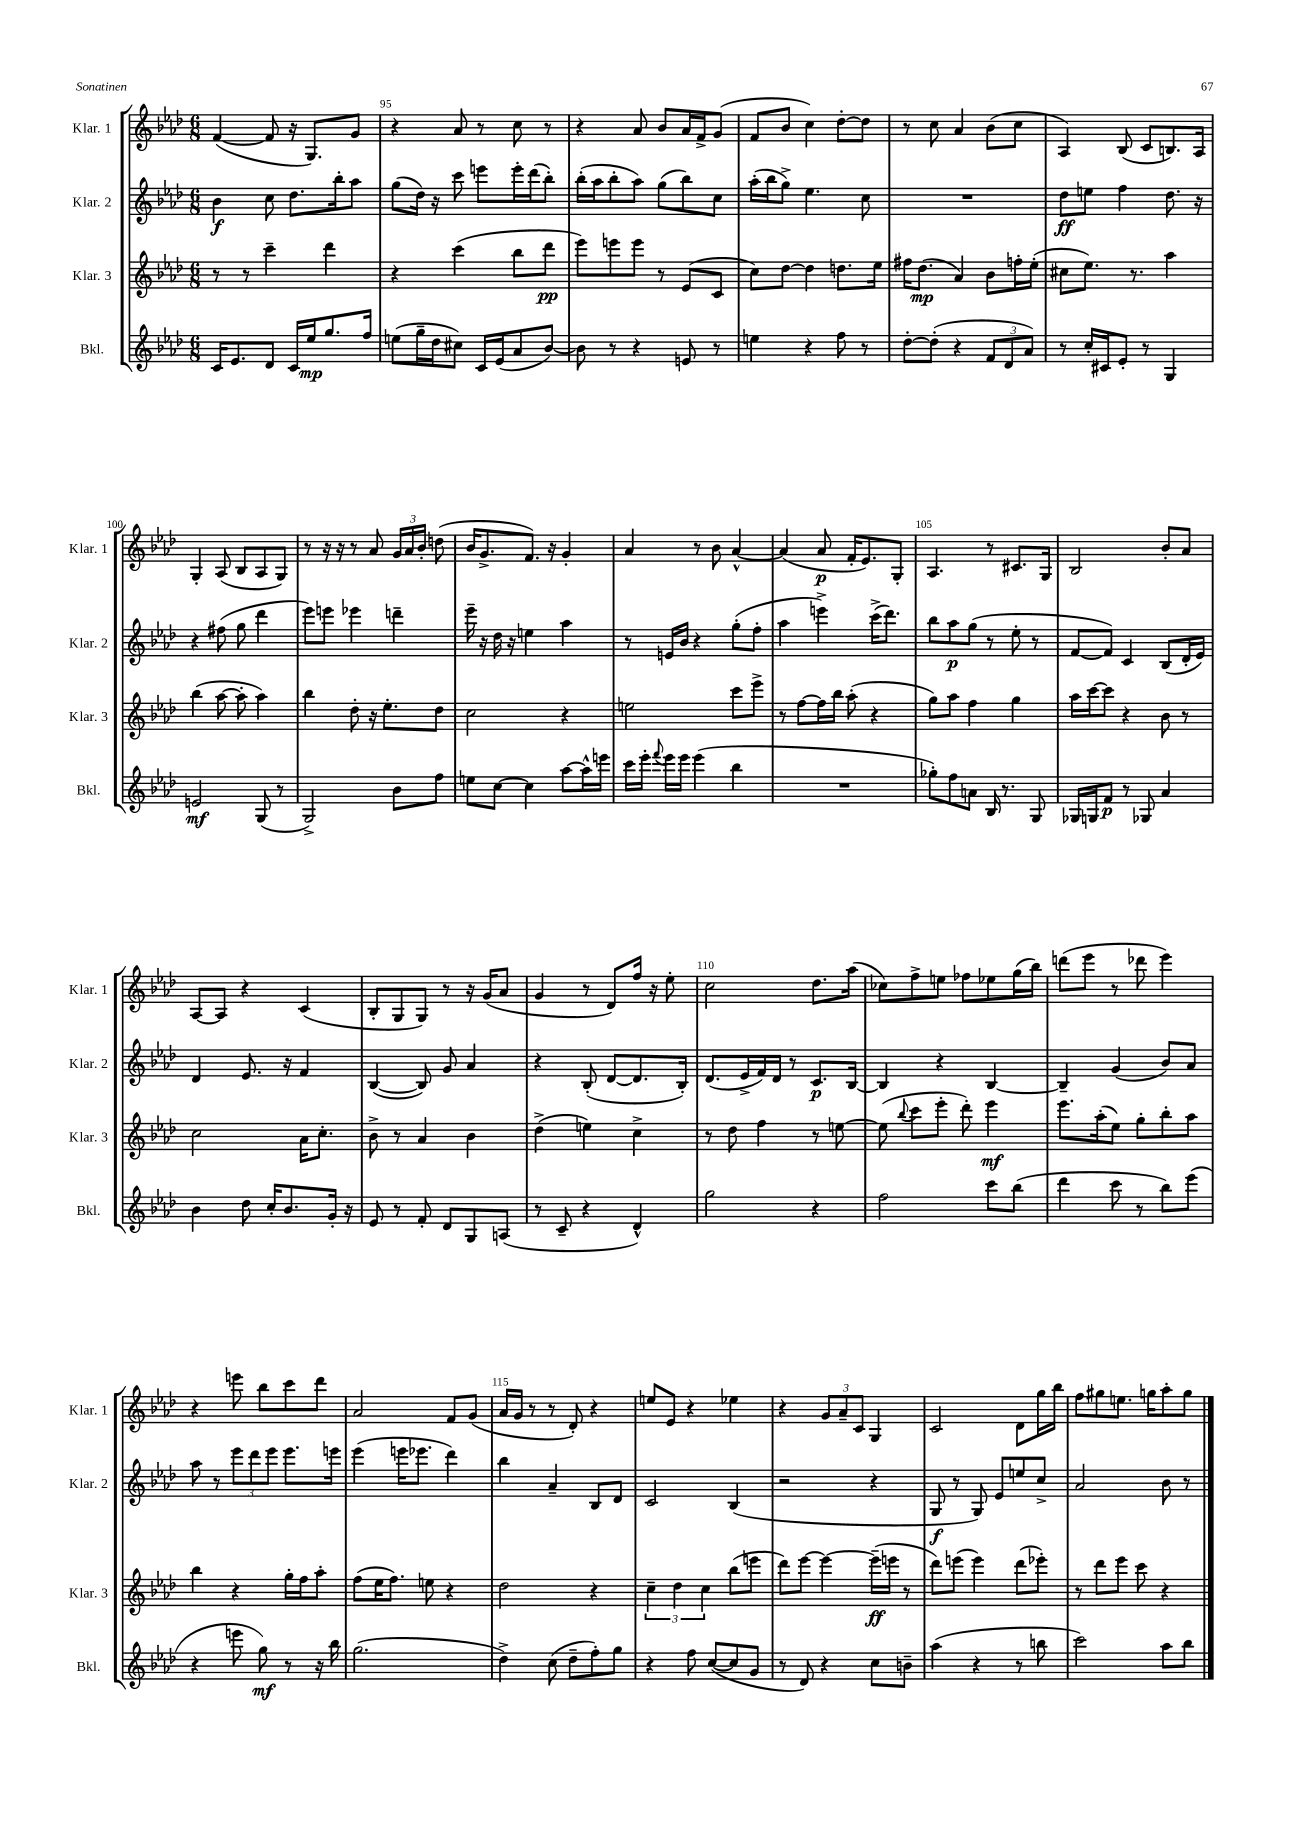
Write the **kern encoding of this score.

**kern	**kern	**kern	**kern
*staff4	*staff3	*staff2	*staff1
*clefG2	*clefG2	*clefG2	*clefG2
*k[b-e-a-d-]	*k[b-e-a-d-]	*k[b-e-a-d-]	*k[b-e-a-d-]
*M6/8	*M6/8	*M6/8	*M6/8
16c	8r	4b-	([4f
8.e-	.	.	.
.	8r	.	.
8d-	4ccc~	8cc	8f]
16c	.	8.dd-	16r
16ee-	.	.	8.G)
8.gg	4ddd-	.	.
.	.	16bb-'	.
.	.	8aa-	8g
16ff	.	.	.
=	=	=	=
(8ee	4r	(8gg	4r
16gg~	.	16dd-)	.
16dd-	.	16r	.
8cc#)	(4ccc	8ccc	8a-
16c	.	8eee	8r
(16e-	.	.	.
8a-	8bb-	16eee'	8cc
.	.	(16ddd-	.
[8b-)	8ddd-	8bb-')	8r
=	=	=	=
8b-]	8eee-)	(16bb-'	4r
.	.	16aa-	.
8r	8eee	8bb-'	.
4r	8eee	8aa-)	8a-
.	8r	(8gg	8b-
8e	(8e-	8bb-)	16a-
.	.	.	16f^
8r	8c	8cc	(8g
=	=	=	=
4ee	8cc)	(16aa-'	8f
.	.	16bb-	.
.	[8dd-	8gg^)	8b-
4r	4dd-]	4.ee-	4cc)
8ff	8.dd	.	[8dd-'
8r	.	8cc	8dd-]
.	16ee-	.	.
=	=	=	=
[8dd-'	16ff#	2.r	8r
.	(8.dd-	.	.
(8dd-']	.	.	8cc
4r	4a-)	.	4a-
12f	8b-	.	(8b-
12d-	.	.	.
.	16ff'	.	8cc
12a-)	.	.	.
.	(16ee-'	.	.
=	=	=	=
8r	8cc#	8dd-	4A-)
16cc'	8.ee-)	8ee	.
16c#	.	.	.
8e-'	.	4ff	(8B-
.	8.r	.	.
8r	.	.	8c
4G	4aa-	8.dd-	8.B)
.	.	16r	16A-
=	=	=	=
2e	(4bb-	4r	4G'
.	[8aa-	(8ff#	(8A-
.	8aa-']	8gg	8B-
(8G	4aa-)	4ddd-	8A-
8r	.	.	8G)
=	=	=	=
2G^)	4bb-	8eee-)	8r
.	.	8eee	16r
.	.	.	16r
.	8dd-'	4eee-	8r
.	16r	.	8a-
.	8.ee-'	.	.
8b-	.	4ddd~	24g
.	.	.	24a-
.	.	.	24b-'
8ff	8dd-	.	(8dd
=	=	=	=
8ee	2cc	16eee-~	16b-
.	.	16r	8.g^
[8cc	.	16dd-	.
.	.	16r	.
4cc]	.	4ee	8.f)
.	.	.	16r
[8aa-	4r	4aa-	4g'
16aa-^^]	.	.	.
16eee	.	.	.
=	=	=	=
16ccc	2ee	8r	4a-
16eee-'	.	.	.
8qqfff	.	.	.
16eee-	.	16e	.
16eee-	.	16b-	.
(4eee-	.	4r	8r
.	.	.	8b-
4bb-	8ccc	(8gg'	[4a-^^
.	8eee-^	8ff'	.
=	=	=	=
2.r	8r	4aa-	(4a-]
.	[8ff	.	.
.	16ff]	4eee^)	8a-
.	16bb-	.	.
.	(8aa-'	.	16f'
.	.	.	8.e-)
.	4r	(16ccc^	.
.	.	8.ddd-)	.
.	.	.	8G'
=	=	=	=
8gg-')	8gg)	8bb-	4.A-
8ff	8aa-	8aa-	.
8a	4ff	(8gg	.
16B-	.	8r	8r
8.r	.	.	.
.	4gg	8ee-'	8.c#
8G	.	8r	.
.	.	.	16G
=	=	=	=
16G-	16aa-	[8f	2B-
16G	[16ccc	.	.
8f	8ccc]	8f])	.
8r	4r	4c	.
8G-	.	.	.
4a-	8b-	(8B-	8b-'
.	8r	16d-'	8a-
.	.	16e-)	.
=	=	=	=
4b-	2cc	4d-	[8A-
.	.	.	8A-]
8dd-	.	8.e-	4r
16cc'	.	.	.
8.b-	.	16r	.
.	16a-	4f	(4c
.	8.cc'	.	.
16g'	.	.	.
16r	.	.	.
=	=	=	=
8e-	8b-^	([4B-	8B-'
8r	8r	.	8G
8f'	4a-	8B-])	8G)
8d-	.	8g	8r
8G	4b-	4a-	16r
.	.	.	(16g
(8A	.	.	8a-
=	=	=	=
8r	(4dd-^	4r	4g
8c~	.	.	.
4r	4ee)	(8B-'	8r
.	.	[8d-	8d-)
4d-^^)	4cc^	8.d-]	16ff
.	.	.	16r
.	.	.	8ee-'
.	.	16B-')	.
=	=	=	=
2gg	8r	(8.d-	2cc
.	8dd-	.	.
.	.	16e-^	.
.	4ff	16f)	.
.	.	16d-	.
.	.	8r	.
4r	8r	8.c	8.dd-
.	[8ee	.	.
.	.	[16B-	(16aa-
=	=	=	=
2ff	(8ee]	4B-]	8cc-)
.	8qqbb-	.	.
.	8ccc	.	8ff^
.	8eee-'	4r	8ee
.	8ddd-')	.	8ff-
8ccc	4eee-	[4B-	8ee-
(8bb-	.	.	(16gg
.	.	.	16bb-)
=	=	=	=
4ddd-	8.eee-	4B-~]	(8ddd
.	.	.	8eee-
.	(16aa-'	.	.
8ccc	8ee-)	(4g	8r
8r	8gg'	.	8ddd-
8bb-)	8bb-'	8b-)	4eee-)
(8eee-	8aa-	8a-	.
=	=	=	=
4r	4bb-	8aa-	4r
.	.	8r	.
8eee	4r	12eee-	8eee
.	.	12ddd-	.
8gg)	.	.	8bb-
.	.	12eee-	.
8r	16gg'	8.eee-	8ccc
.	16ff	.	.
16r	8aa-'	.	8ddd-
16bb-	.	16eee	.
=	=	=	=
(2.gg	(8ff	(4eee-	2a-
.	16ee-	.	.
.	8.ff)	.	.
.	.	16eee	.
.	.	8.eee-	.
.	8ee	.	.
.	4r	4ddd-)	8f
.	.	.	(8g
=	=	=	=
4dd-^)	2dd-	4bb-	16a-
.	.	.	16g
.	.	.	8r
(8cc	.	4a-~	8r
8dd-~	.	.	8d-')
8ff')	4r	8B-	4r
8gg	.	8d-	.
=	=	=	=
4r	6cc~	2c	8ee
.	.	.	8e-
.	6dd-	.	.
8ff	.	.	4r
.	6cc	.	.
([8cc	.	.	.
8cc]	(8bb-	(4B-	4ee-
8g	8eee	.	.
=	=	=	=
8r	8ddd-)	2r	4r
8d-)	[8eee-	.	.
4r	4eee-_	.	12g
.	.	.	12a-~
.	.	.	12c
8cc	(16eee-~]	4r	4G
.	16eee	.	.
8b~	8r	.	.
=	=	=	=
(4aa-	8ddd-)	8G	2c
.	(8eee	8r	.
4r	4eee)	8G)	.
.	.	8e-	.
8r	(8ddd-	8ee	8d-
8bb	8eee-')	8cc^	16gg
.	.	.	16bb-
=	=	=	=
2ccc)	8r	2a-	8ff
.	8ddd-	.	8gg#
.	8eee-	.	8.ee
.	8ccc	.	.
.	.	.	16gg
8aa-	4r	8b-	8aa-'
8bb-	.	8r	8gg
==	==	==	==
*-	*-	*-	*-
